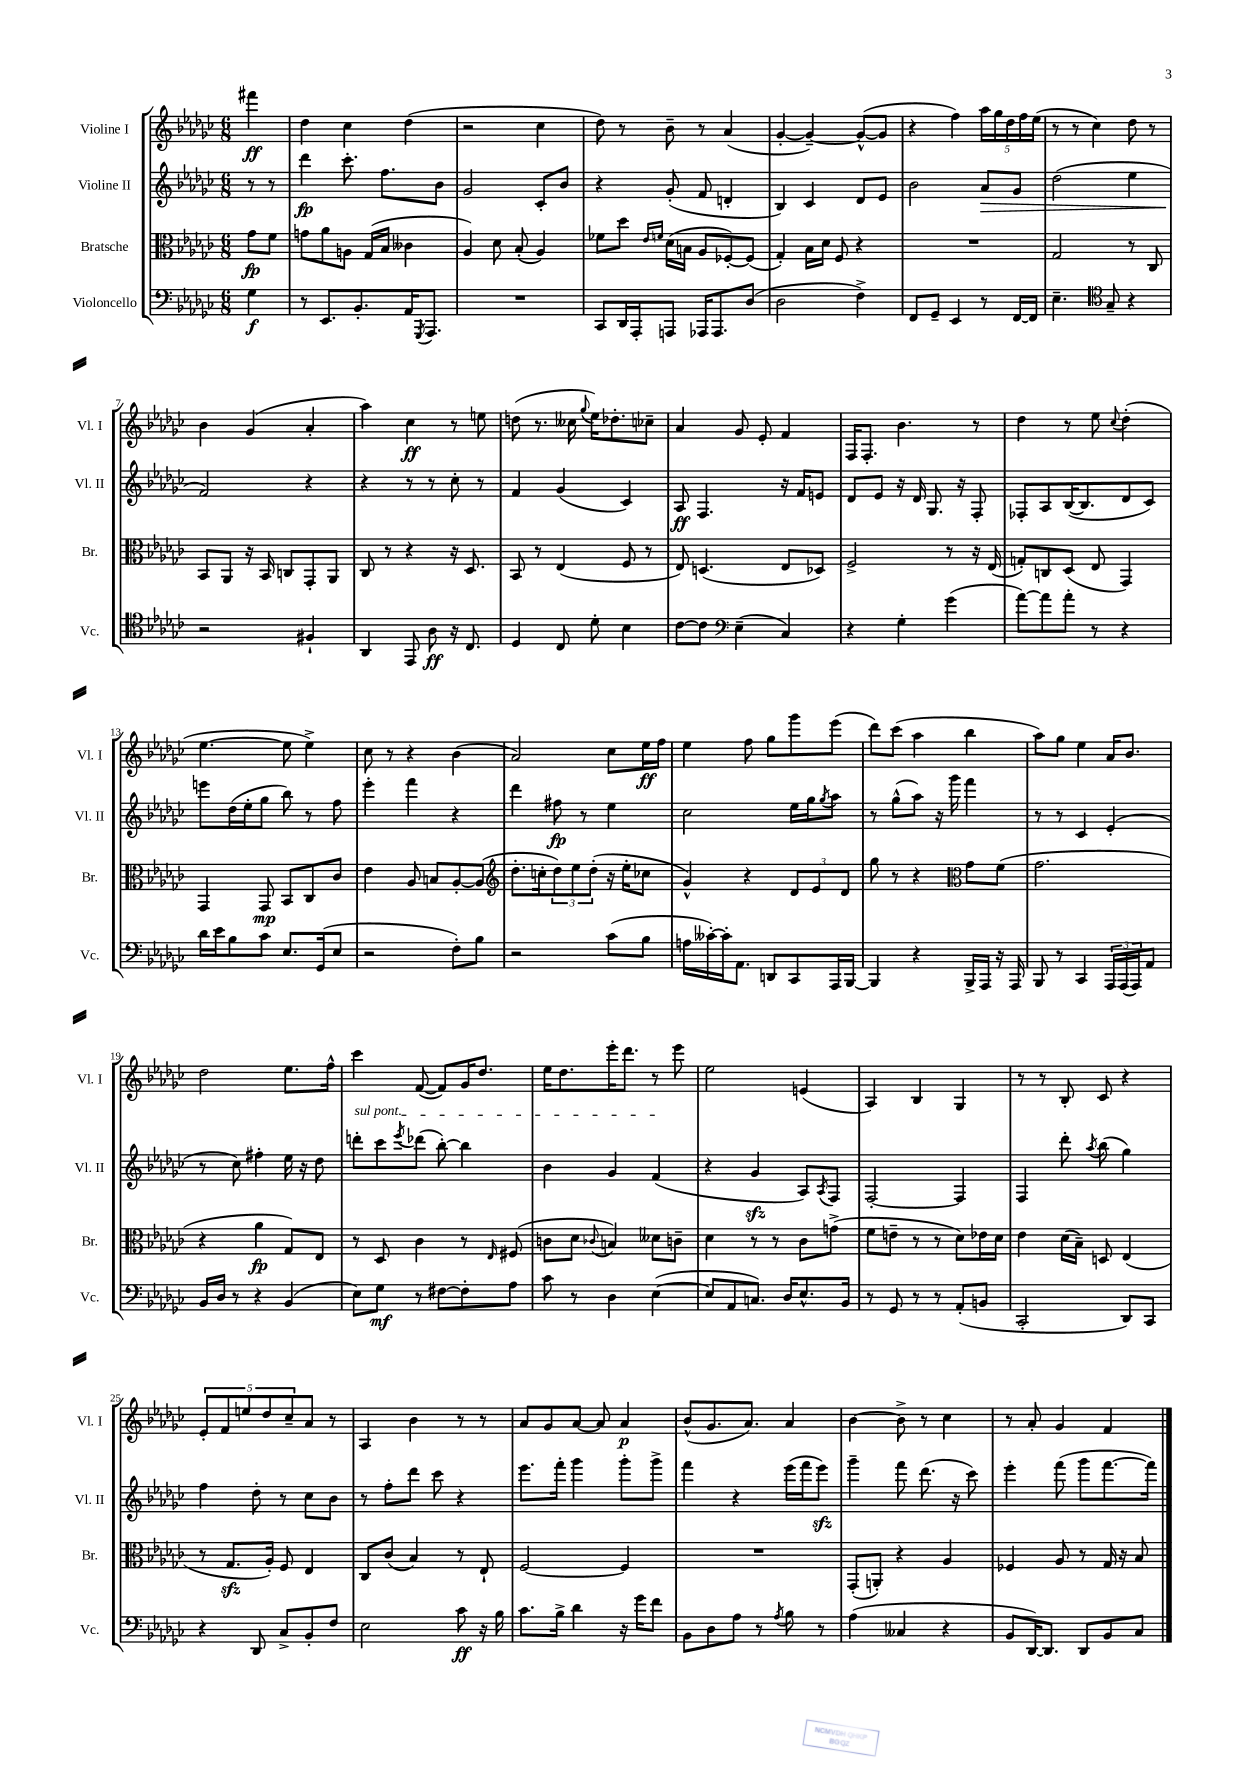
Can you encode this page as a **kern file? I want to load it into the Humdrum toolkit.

**kern	**dynam	**kern	**dynam	**kern	**dynam	**kern	**dynam
*part4	*part4	*part3	*part3	*part2	*part2	*part1	*part1
*staff4	*staff4	*staff3	*staff3	*staff2	*staff2	*staff1	*staff1
*I"Violoncello	*	*I"Bratsche	*	*I"Violine II	*	*I"Violine I	*
*I'Vc.	*	*I'Br.	*	*I'Vl. II	*	*I'Vl. I	*
*clefF4	*	*clefC3	*	*clefG2	*	*clefG2	*
*k[b-e-a-d-g-c-]	*	*k[b-e-a-d-g-c-]	*	*k[b-e-a-d-g-c-]	*	*k[b-e-a-d-g-c-]	*
*M6/8	*	*M6/8	*	*M6/8	*	*M6/8	*
=	=	=	=	=	=	=	=
4G-\	f	8g-\L	fp	8r	.	4fff#X\	ff
.	.	8f\J	.	8r	.	.	.
=1	=1	=1	=1	=1	=1	=1	=1
8r	.	8gn\L	.	4ddd-\	fp	4dd-\	.
8.EE-/L	.	8a-\	.	.	.	.	.
.	.	8An\J	.	8.ccc-'\	.	4cc-\	.
8.BB-'/	.	.	.	.	.	.	.
.	.	(16G-/LL	.	.	.	.	.
.	.	16B-/JJ	.	8.ff\L	.	.	.
16AA-/K	.	4c--X\	.	.	.	(4dd-\	.
8qGGG-/	.	.	.	.	.	.	.
8.AAA-/J	.	.	.	.	.	.	.
.	.	.	.	8b-\J	.	.	.
=2	=2	=2	=2	=2	=2	=2	=2
2.r	.	4A-/)	.	2g-/	.	2r	.
.	.	8d-\	.	.	.	.	.
.	.	(8B-'/	.	.	.	.	.
.	.	4A-/)	.	8c-'/L	.	4cc-\	.
.	.	.	.	8b-/J	.	.	.
=3	=3	=3	=3	=3	=3	=3	=3
8CC-/L	.	8f-X\L	.	4r	.	8dd-\)	.
16DD-/L	.	8dd-\J	.	.	.	8r	.
16AAA-'/J	.	.	.	.	.	.	.
.	.	16qqe-/LL	.	.	.	.	.
.	.	16qqfn/JJ	.	.	.	.	.
8AAAn/J	.	(16d-\LL	.	(8g-'/	.	8b-~\	.
.	.	16Bn\JJ	.	.	.	.	.
16AAA-X/KL	.	8A-/L	.	8f/	.	8r	.
8.AAA-/	.	.	.	.	.	.	.
.	.	[8F-X'/)	.	4dn'/	.	(4a-/	.
(8D-/J	.	(8F-/J]	.	.	.	.	.
=4	=4	=4	=4	=4	=4	=4	=4
2D-\	.	4G-'/)	.	4B-/)	.	[4g-'/	.
.	.	16B-\LL	.	4c-/	.	4g-~/_)	.
.	.	16d-\JJ	.	.	.	.	.
.	.	8F/	.	.	.	.	.
4F^\)	.	4r	.	8d-/L	.	(8g-^^/L_	.
.	.	.	.	8e-/J	.	8g-/J]	.
=5	=5	=5	=5	=5	=5	=5	=5
8FF/L	.	2.r	.	2b-\	.	4r	.
8GG-~/J	.	.	.	.	.	.	.
4EE-/	.	.	.	.	.	4ff\)	.
!	!	!	!	!	!LO:HP:b	!	!
8r	.	.	.	8a-/L	>	20aa-\LL	.
.	.	.	.	.	.	20gg-\	.
.	.	.	.	.	.	20dd-\	.
[16FF/LL	.	.	.	8g-/J	.	.	.
.	.	.	.	.	.	20ff\	.
16FF/JJ]	.	.	.	.	.	.	.
.	.	.	.	.	.	(20ee-\JJ	.
=6	=6	=6	=6	=6	=6	=6	=6
4.E-~\	.	2G-/	.	(2dd-\	.	8r	.
.	.	.	.	.	.	8r	.
.	.	.	.	.	.	4cc-\)	.
*clefC4	*	*	*	*	*	*	*
8G-~/	.	.	.	.	.	.	.
4r	.	8r	.	4ee-\	.	8dd-\	.
.	.	8C-/	.	.	.	8r	.
!!LO:LB:g=z
=7	=7	=7	=7	=7	=7	=7	=7
2r	.	8BB-/L	.	2f/)	.	4b-\	.
.	.	8AA-/J	.	.	.	.	.
.	.	16r	.	.	.	(4g-/	.
.	.	16BB-/	.	.	.	.	.
.	.	8Cn/L	.	.	.	.	.
4F#X`/	.	8GG-'/	.	4r	]	4a-'/	.
.	.	8AA-/J	.	.	.	.	.
=8	=8	=8	=8	=8	=8	=8	=8
4AA-/	.	8C-/	.	4r	.	4aa-\)	.
.	.	8r	.	.	.	.	.
8EE-/	.	4r	.	8r	.	4cc-\	ff
8A-\	ff	.	.	8r	.	.	.
16r	.	16r	.	8cc-'\	.	8r	.
8.C-/	.	8.D-/	.	.	.	.	.
.	.	.	.	8r	.	8een\	.
=9	=9	=9	=9	=9	=9	=9	=9
4D-/	.	8BB-/	.	4f/	.	(8ddn\	.
.	.	8r	.	.	.	8.r	.
8C-/	.	(4E-/	.	(4g-/	.	.	.
.	.	.	.	.	.	16cc--X\	.
.	.	.	.	.	.	8qqgg-/	.
8d-'\	.	.	.	.	.	16ee-\KL)	.
.	.	.	.	.	.	8.dd-X'\	.
4B-\	.	8F/	.	4c-/)	.	.	.
.	.	8r	.	.	.	8cc-X~\J	.
=10	=10	=10	=10	=10	=10	=10	=10
[8c-\L	.	8E-/)	.	8A-/	ff	4a-/	.
8c-\J]	.	(4.Dn/	.	4.F/	.	.	.
*clefF4	*	*	*	*	*	*	*
(4E-~\	.	.	.	.	.	8g-/	.
.	.	.	.	.	.	8e-'/	.
4C-/)	.	8E-/L	.	16r	.	4f/	.
.	.	.	.	16f/KL	.	.	.
.	.	8D-X/J)	.	8en/J	.	.	.
=11	=11	=11	=11	=11	=11	=11	=11
4r	.	2F^/	.	8d-/L	.	16F/KL	.
.	.	.	.	.	.	8.F'/J	.
.	.	.	.	8e-/J	.	.	.
4G-'\	.	.	.	16r	.	4.b-\	.
.	.	.	.	16d-/	.	.	.
.	.	.	.	8.G-/	.	.	.
(4g-\	.	8r	.	.	.	.	.
.	.	.	.	16r	.	.	.
.	.	16r	.	8F'/	.	8r	.
.	.	(16E-/	.	.	.	.	.
=12	=12	=12	=12	=12	=12	=12	=12
[8a-\L)	.	8Gn'/L)	.	8F-X'/L	.	4dd-\	.
8a-\]	.	8Cn/	.	8A-/	.	.	.
8a-'\J	.	(8D-/J	.	([16B-/K	.	8r	.
.	.	.	.	8.B-/]	.	.	.
8r	.	8E-/	.	.	.	8ee-\	.
.	.	.	.	.	.	8qqcc-/	.
4r	.	4GG-/)	.	8d-/	.	(4dd-'\	.
.	.	.	.	8c-/J)	.	.	.
!!LO:LB:g=z
=13	=13	=13	=13	=13	=13	=13	=13
16d-\LL	.	4GG-/	.	8eeen\L	.	[4.ee-\	.
16e-\J	.	.	.	.	.	.	.
8B-\	.	.	.	(16dd-\L	.	.	.
.	.	.	.	16ee-'\J	.	.	.
8c-\J	.	8GG-/	mp	8gg-\J	.	.	.
8.E-/L	.	8BB-/L	.	8bb-\)	.	8ee-\]	.
.	.	8C-/	.	8r	.	4ee-^\)	.
(16GG-/k	.	.	.	.	.	.	.
8E-/J	.	8c-/J	.	8ff\	.	.	.
=14	=14	=14	=14	=14	=14	=14	=14
2r	.	4e-\	.	4eee-'\	.	8cc-\	.
.	.	.	.	.	.	8r	.
.	.	8A-/	.	4fff\	.	4r	.
.	.	8Bn/L	.	.	.	.	.
8F'\L)	.	[8A-'/	.	4r	.	(4b-\	.
8B-\J	.	(8A-/J]	.	.	.	.	.
=15	=15	=15	=15	=15	=15	=15	=15
*	*	*clefG2	*	*	*	*	*
2r	.	8.dd-'\L	.	4ddd-\	.	2a-/)	.
.	.	16ccn'\k	.	.	.	.	.
.	.	12dd-\)	.	8ff#X\	fp	.	.
.	.	12ee-\	.	.	.	.	.
.	.	.	.	8r	.	.	.
.	.	(12dd-'\J	.	.	.	.	.
(8c-\L	.	16r	.	4ee-\	.	8cc-\L	.
.	.	16ee-'\KL	.	.	.	.	.
8B-\J	.	8cc-X\J	.	.	.	16ee-\L	ff
.	.	.	.	.	.	16ff\JJ	.
=16	=16	=16	=16	=16	=16	=16	=16
16An\LL	.	4g-^^/)	.	2cc-\	.	4ee-\	.
[16c--X'\)	.	.	.	.	.	.	.
16c--'\J]	.	.	.	.	.	.	.
8.AA-\J	.	.	.	.	.	.	.
.	.	4r	.	.	.	8ff\	.
8DDn/L	.	.	.	.	.	8gg-\L	.
8CC-/	.	12d-/L	.	16ee-\LL	.	8ggg-\	.
.	.	.	.	16gg-\J	.	.	.
.	.	12e-/	.	.	.	.	.
.	.	.	.	8qgg-/	.	.	.
16AAA-/L	.	.	.	8aa-\J	.	(8eee-\J	.
.	.	12d-/J	.	.	.	.	.
[16BBB-/JJ	.	.	.	.	.	.	.
=17	=17	=17	=17	=17	=17	=17	=17
4BBB-/]	.	8gg-\	.	8r	.	8ddd-\L)	.
.	.	8r	.	(8gg-^^\L	.	(8ccc-\J	.
4r	.	4r	.	8aa-\J)	.	4aa-\	.
.	.	.	.	16r	.	.	.
.	.	.	.	16ggg-\	.	.	.
*	*	*clefC3	*	*	*	*	*
16BBB-^/LL	.	8g-\L	.	4fff\	.	4bb-\	.
16AAA-/JJ	.	.	.	.	.	.	.
16r	.	(8f\J	.	.	.	.	.
16AAA-/	.	.	.	.	.	.	.
=18	=18	=18	=18	=18	=18	=18	=18
8BBB-/	.	2.g-\	.	8r	.	8aa-\L)	.
8r	.	.	.	8r	.	8gg-\J	.
4CC-/	.	.	.	4c-/	.	4ee-\	.
24AAA-/LL	.	.	.	(4e-'/	.	16a-/KL	.
(24AAA-/	.	.	.	.	.	.	.
.	.	.	.	.	.	8.b-/J	.
24AAA-/J)	.	.	.	.	.	.	.
8AA-/J	.	.	.	.	.	.	.
!!LO:LB:g=z
=19	=19	=19	=19	=19	=19	=19	=19
16BB-/LL	.	4r	.	8r	.	2dd-\	.
16D-/JJ	.	.	.	.	.	.	.
8r	.	.	.	8cc-\)	.	.	.
4r	.	4a-\	fp	4ff#X'\	.	.	.
(4BB-/	.	8G-/L)	.	16ee-\	.	8.ee-\L	.
.	.	.	.	16r	.	.	.
.	.	8E-/J	.	8dd-\	.	.	.
.	.	.	.	.	.	16ff^^\Jk	.
=20	=20	=20	=20	=20	=20	=20	=20
!	!	!	!	!LO:TX:a:i:t=sul pont.	!	!	!
8E-\L)	.	8r	.	8dddn'\L	.	4ccc-\	.
8G-\J	mf	8D-/	.	8ccc-\	.	.	.
.	.	.	.	8qeee-/	.	.	.
8r	.	4c-\	.	(8ddd-X\J	.	([8f/	.
[8F#X\L	.	.	.	[8bb-'\)	.	8f/L])	.
8F#'\]	.	8r	.	4bb-\]	.	16g-/K	.
.	.	.	.	.	.	8.dd-/J	.
.	.	16qqE-/	.	.	.	.	.
8A-\J	.	(8F#X/	.	.	.	.	.
=21	=21	=21	=21	=21	=21	=21	=21
8c-\	.	8cn\L	.	4b-\	.	16ee-\KL	.
.	.	.	.	.	.	8.dd-\	.
8r	.	8d-\J	.	.	.	.	.
.	.	8qqc-X/	.	.	.	.	.
4D-\	.	4Bn/)	.	4g-/	.	16eee-'\K	.
.	.	.	.	.	.	8.ddd-\J	.
([4E-\	.	8d--X\L	.	(4f/	.	8r	.
.	.	8cn~\J	.	.	.	8eee-\	.
=22	=22	=22	=22	=22	=22	=22	=22
8E-/L]	.	4d-\	.	4r	.	2ee-\	.
8AA-/	.	.	.	.	.	.	.
8.Cn/J)	.	8r	.	4g-zz/	.	.	.
.	.	8r	.	.	.	.	.
16D-/KL	.	.	.	.	.	.	.
8.E-^^/	.	8c-\L	.	8A-/L)	.	(4en/	.
.	.	.	.	8qA-/	.	.	.
.	.	(8gn^\J	.	8F/J	.	.	.
16BB-/Jk	.	.	.	.	.	.	.
=23	=23	=23	=23	=23	=23	=23	=23
8r	.	8f\L	.	[2F'/	.	4A-/)	.
8GG-/	.	8en~\J	.	.	.	.	.
8r	.	8r	.	.	.	4B-/	.
8r	.	8r	.	.	.	.	.
(8AA-'/L	.	8d-\L)	.	4F/]	.	4G-/	.
8BBn/J	.	16e-X\L	.	.	.	.	.
.	.	16d-\JJ	.	.	.	.	.
=24	=24	=24	=24	=24	=24	=24	=24
2CC-'/	.	4e-\	.	4F/	.	8r	.
.	.	.	.	.	.	8r	.
.	.	(16d-\LL	.	8ddd-'\	.	8B-'/	.
.	.	16B-~\JJ)	.	.	.	.	.
.	.	.	.	8qaa-/	.	.	.
.	.	8Dn/	.	(8bb-\	.	8c-/	.
8DD-/L)	.	(4E-/	.	4gg-\)	.	4r	.
8CC-/J	.	.	.	.	.	.	.
!!LO:LB:g=z
=25	=25	=25	=25	=25	=25	=25	=25
4r	.	8r	.	4ff\	.	10e-'/L	.
.	.	.	.	.	.	10f/	.
.	.	8.G-zz/L	.	.	.	.	.
.	.	.	.	.	.	10een/	.
8DD-/	.	.	.	8dd-'\	.	.	.
.	.	.	.	.	.	10dd-/	.
.	.	16A-'/Jk)	.	.	.	.	.
8C-^/L	.	8F/	.	8r	.	.	.
.	.	.	.	.	.	10cc-~/	.
8BB-'/	.	4E-/	.	8cc-\L	.	8a-/J	.
8F/J	.	.	.	8b-\J	.	8r	.
=26	=26	=26	=26	=26	=26	=26	=26
2E-\	.	8C-/L	.	8r	.	4A-/	.
.	.	(8c-/J	.	8ff'\L	.	.	.
.	.	4B-/)	.	8ddd-\J	.	4b-\	.
.	.	.	.	8ccc-\	.	.	.
8c-\	ff	8r	.	4r	.	8r	.
16r	.	8E-`/	.	.	.	8r	.
16B-\	.	.	.	.	.	.	.
=27	=27	=27	=27	=27	=27	=27	=27
8.c-\L	.	[2F/	.	8.eee-\L	.	8a-/L	.
.	.	.	.	.	.	8g-/	.
16B-^\Jk	.	.	.	16fff'\Jk	.	.	.
4d-\	.	.	.	4ggg-\	.	[8a-/J	.
.	.	.	.	.	.	8a-/]	.
16r	.	4F/]	.	8ggg-'\L	.	4a-/	p
16g-\KL	.	.	.	.	.	.	.
8f\J	.	.	.	8ggg-^\J	.	.	.
=28	=28	=28	=28	=28	=28	=28	=28
8BB-\L	.	2.r	.	4fff\	.	(8b-^^/L	.
8D-\	.	.	.	.	.	8.g-/	.
8A-\J	.	.	.	4r	.	.	.
.	.	.	.	.	.	8.a-/J)	.
8r	.	.	.	.	.	.	.
8qA-/	.	.	.	.	.	.	.
8B-\	.	.	.	(16eee-\LL	.	4a-/	.
.	.	.	.	16fff\J	.	.	.
8r	.	.	.	8eee-zz\J)	.	.	.
=29	=29	=29	=29	=29	=29	=29	=29
(4A-\	.	(8GG-'/L	.	4ggg-~\	.	[4b-\	.
.	.	8AAn'/J)	.	.	.	.	.
4C--X/	.	4r	.	8fff\	.	8b-^\]	.
.	.	.	.	(8.ddd-\	.	8r	.
4r	.	4A-/	.	.	.	4cc-\	.
.	.	.	.	16r	.	.	.
.	.	.	.	8ccc-\)	.	.	.
=30	=30	=30	=30	=30	=30	=30	=30
8BB-/L	.	4F-X/	.	4eee-'\	.	8r	.
[16DD-/K)	.	.	.	.	.	8a-'/	.
8.DD-/J]	.	.	.	.	.	.	.
.	.	8A-/	.	(8fff\	.	4g-/	.
8DD-/L	.	8r	.	8ggg-\L	.	.	.
8BB-/	.	16G-/	.	[8.fff\	.	4f/	.
.	.	16r	.	.	.	.	.
8C-/J	.	8B-/	.	.	.	.	.
.	.	.	.	16fff\Jk])	.	.	.
==	==	==	==	==	==	==	==
*-	*-	*-	*-	*-	*-	*-	*-
